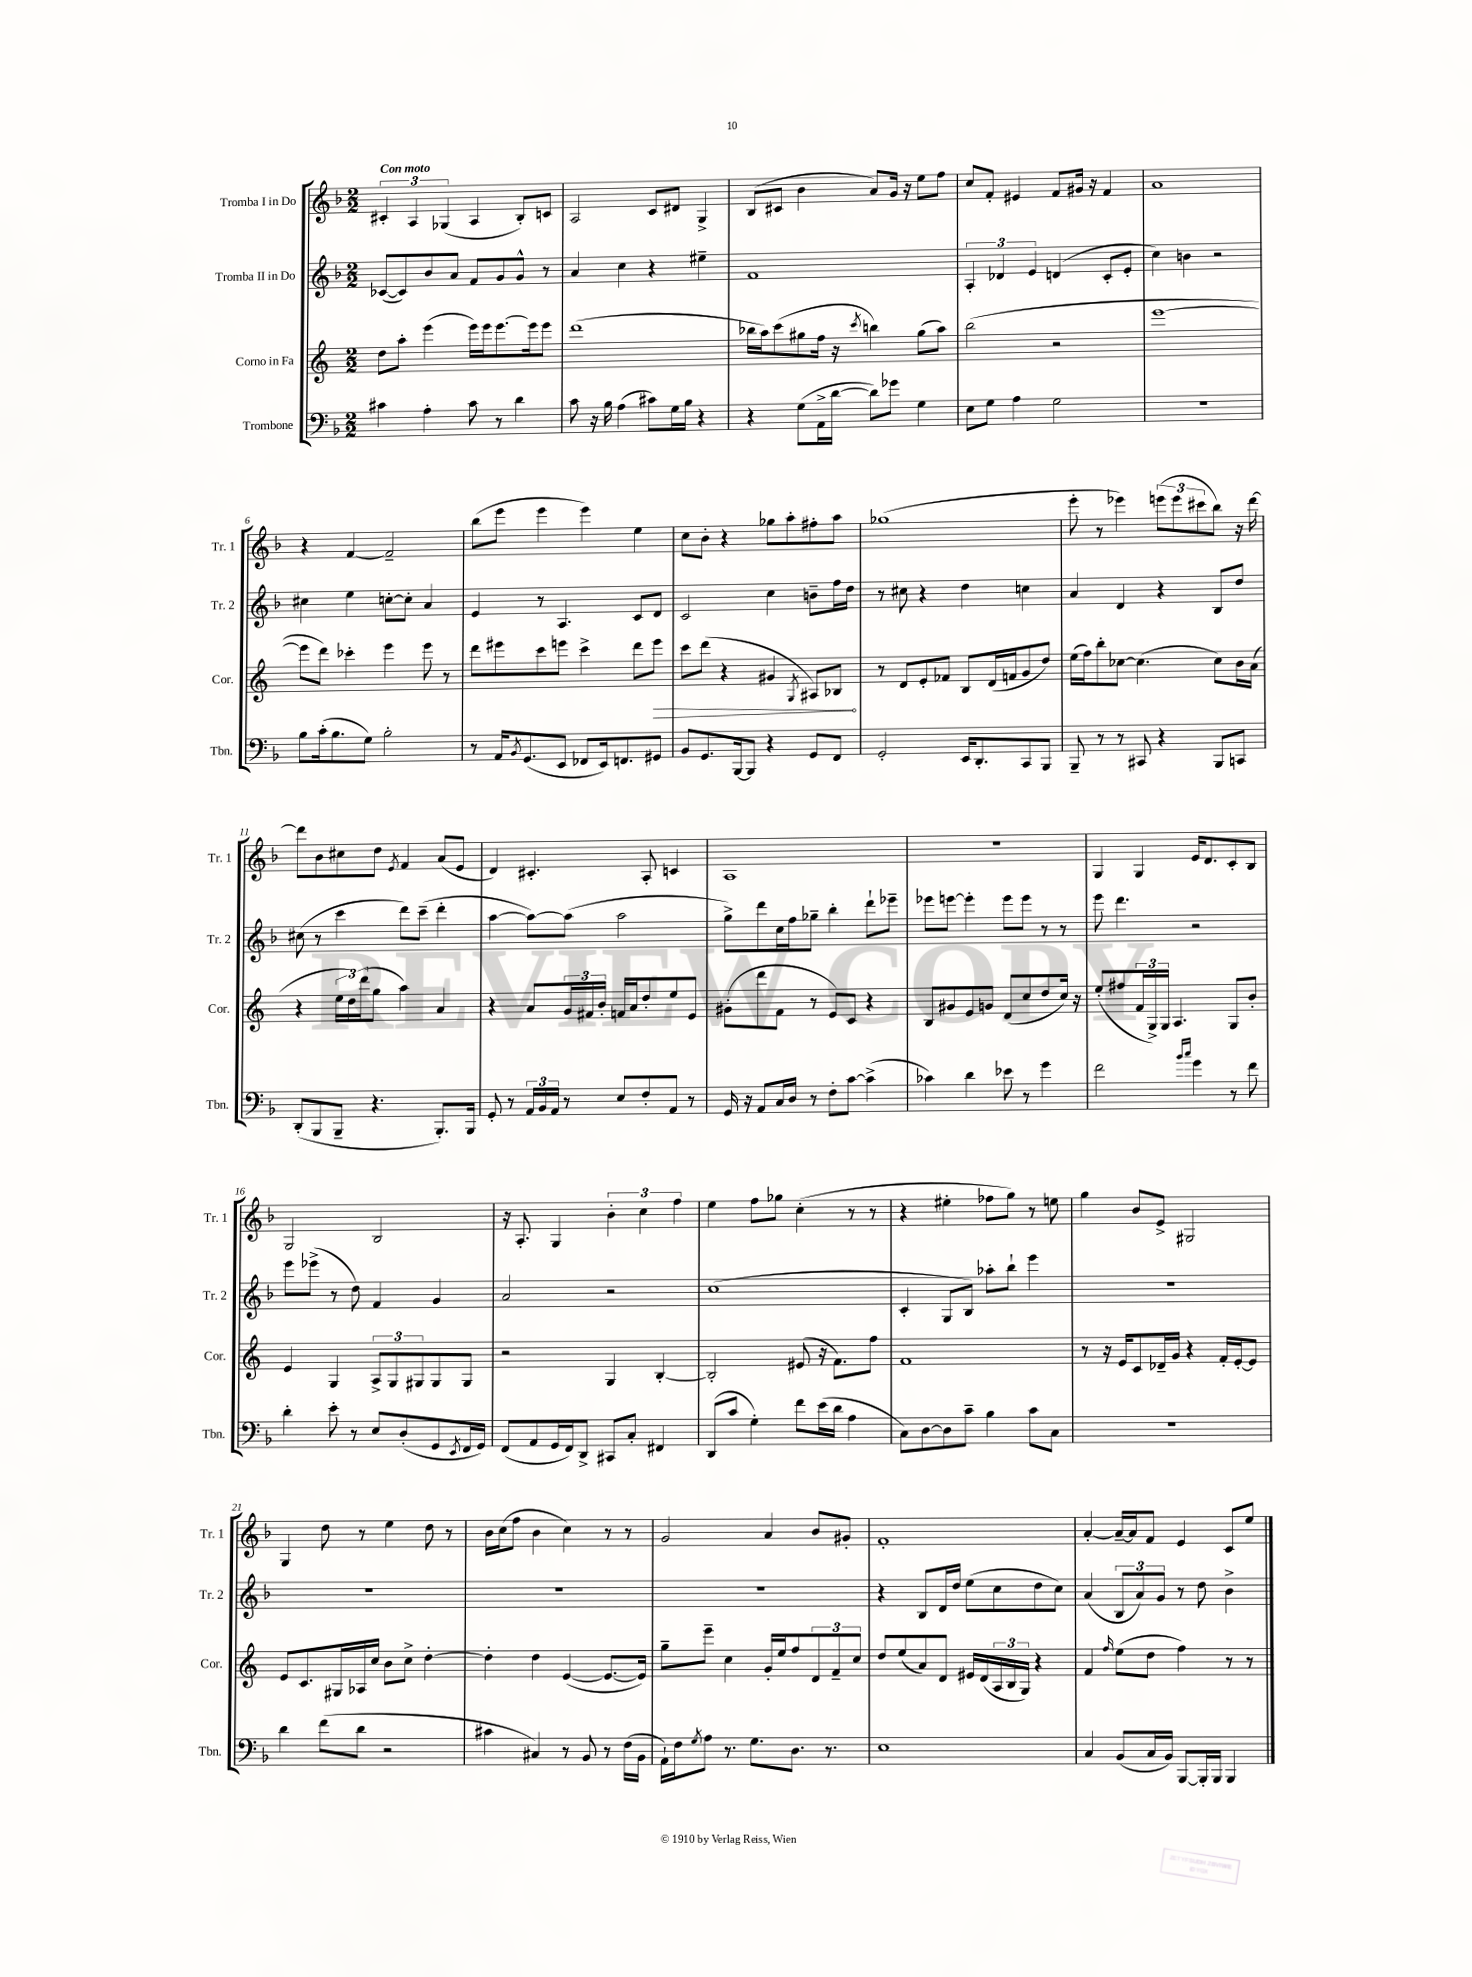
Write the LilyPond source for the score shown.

<<
\new StaffGroup <<
\new Staff = "s0" \with { instrumentName = "Tromba I in Do" shortInstrumentName = "Tr. 1" } {
    \clef treble \key f \major \numericTimeSignature \time 2/2 \tempo "Con moto"
    \tuplet 3/2 { cis'4-. a4 ges4( } a4 bes8-.) c'8 |
    a2 c'8 dis'8 g4-> |
    bes8( cis'8 bes'4 a'8) g'16 r16 e''8 f''8 |
    c''8 f'8-. eis'4 f'8 gis'16 r16 f'4 |
    a'1 |
    r4 f'4~ f'2-- |
    bes''8( e'''8 e'''4 e'''4) e''4 |
    c''8 bes'8-. r4 ges''8 a''8-. fis''8-. a''8 |
    ges''1( |
    e'''8-. r8 ees'''4) \tuplet 3/2 { e'''8( e'''8 cis'''8 } bes''8) r16 d'''16~ |
    d'''8 bes'8 cis''8 d''8 \acciaccatura { e'8 } f'4 a'8( e'8 |
    d'4) cis'4.-. a8-. c'4 |
    a1 |
    r1 |
    g4 g4 e'16 d'8. c'8-. bes8 |
    g2 bes2 |
    r16 a8.-. g4 \tuplet 3/2 { bes'4-. c''4 f''4 } |
    e''4 f''8 ges''8 c''4-.( r8 r8 |
    r4 eis''4-. fes''8 g''8) r8 e''8 |
    g''4 bes'8 e'8-> gis2 |
    g4 d''8 r8 e''4 d''8 r8 |
    bes'16 c''16( f''8 bes'4 c''4) r8 r8 |
    g'2 a'4 bes'8 gis'8-. |
    f'1-. |
    a'4~-. a'16~-- a'16 f'8 e'4 c'8 e''8 \bar "|." |
}
\new Staff = "s1" \with { instrumentName = "Tromba II in Do" shortInstrumentName = "Tr. 2" } {
    \clef treble \key f \major \numericTimeSignature \time 2/2
    ces'8~( ces'8) bes'8 a'8 f'8 g'8 g'8-^ r8 |
    a'4 c''4 r4 eis''4-- |
    f'1 |
    \tuplet 3/2 { a4-. des'4 e'4 } d'4( c'8-. e'8-. |
    c''4) b'4 r2 |
    cis''4 e''4 c''8~-. c''8-. a'4 |
    e'4 r8 a4. c'8 d'8 |
    c'2 c''4 b'8-- f''16 d''16 |
    r8 cis''8 r4 d''4 c''4 |
    a'4 d'4 r4 bes8 d''8 |
    cis''8( r8 c'''4 d'''8) c'''8--( d'''4-. |
    a''4~ a''8~) a''8( a''2 |
    g''8->) d'''8 c''16 f''16 ges''8-- bes''4-. d'''8-! ees'''8-- |
    ees'''8 e'''8~ e'''4-. e'''8 e'''8 r8 r8 |
    e'''8 d'''4. r2 |
    e'''8 ees'''8->( r8 d''8) f'4 g'4 |
    a'2 r2 |
    c''1( |
    c'4-. g8 bes8) aes''8-. bes''8-! e'''4 |
    R1 |
    R1 |
    R1 |
    R1 |
    r4 bes8 d'16 d''16 e''8( c''8 d''8 c''8) |
    a'4( \tuplet 3/2 { bes8 a'8) g'8 } r8 d''8 bes'4-> \bar "|." |
}
\new Staff = "s2" \with { instrumentName = "Corno in Fa" shortInstrumentName = "Cor." } {
    \clef treble \key c \major \numericTimeSignature \time 2/2
    d''8 a''8-. e'''4( e'''16) e'''16 e'''8.~ e'''16 e'''8 |
    d'''1( |
    bes''16 a''16) c'''8( gis''8 f''16 r16 \acciaccatura { c'''8 } b''4) gis''8( a''8) |
    b''2( r2 |
    e'''1~ |
    e'''8 d'''8) ces'''4-. e'''4 e'''8 r8 |
    d'''8 eis'''8 c'''8 e'''8 c'''4-> d'''8 \once \override Hairpin.circled-tip = ##t e'''8\> |
    c'''8 d'''8( r4 gis'4 \acciaccatura { g8 } ais8) bes8\! |
    r8 d'8 e'8-. fes'8 b8 d'16( f'16 g'8 d''8) |
    e''16( f''16) b''8-. ces''8~ ces''4.( ces''8) b'16 a'16( |
    r4 \tuplet 3/2 { e''16 d''16) d'''16( } g''8 a''4) a'4 |
    r4 a'8 \tuplet 3/2 { g'16 fis'16 b'16-. } f'16 a'16 d''8-. e''8 e'8 |
    gis'8-.( d'''8 f'8 r8 e'8) c'8 r4 |
    b8 gis'8 e'8 g'8 d'8( c''8 d''8 c''16) r16 |
    e''8-.( fis''8 \tuplet 3/2 { f'16 g16->) g16 } a4. g8 b'8-. |
    e'4 g4 \tuplet 3/2 { a8-> g8 gis8 } gis8 gis8 |
    r2 g4 b4~-. |
    b2-. eis'8( r16 f'8.) f''8 |
    f'1 |
    r8 r16 e'16 c'8 des'16-- g'16 r4 f'16-. e'16~-. e'8 |
    e'8 c'8. gis16 aes16 c''16 b'8 c''8-> d''4~-. |
    d''4-. d''4 e'4~( e'8.~ e'16) |
    g''8-- e'''8-- c''4 g'16-. e''16 f''8 \tuplet 3/2 { d'8 f'8-- c''8 } |
    d''8 e''8( a'8) d'8 eis'16 d'16( \tuplet 3/2 { a16 b16 g16) } r4 |
    f'4 \grace { f''16 } e''8( d''8 f''4) r8 r8 \bar "|." |
}
\new Staff = "s3" \with { instrumentName = "Trombone" shortInstrumentName = "Tbn." } {
    \clef bass \key f \major \numericTimeSignature \time 2/2
    cis'4 a4-. cis'8 r8 d'4 |
    c'8 r16 bes16 a4( cis'8) g16 bes16 r4 |
    r4 g8( a,16-> d'16~ d'8) ges'8 g4 |
    e8 g8 a4 g2 |
    r1 |
    bes8 c'16-.( bes8. g8) bes2-. |
    r8 a,16 \acciaccatura { bes,8 } g,8.( e,8 fes,8 e,16) f,8. gis,8 |
    bes,8 g,8. bes,,16~ bes,,8 r4 g,8 f,8 |
    g,2-. e,16 d,8.-. c,8 bes,,8 |
    bes,,8-- r8 r8 cis,8 r4 bes,,8 c,8 |
    d,8-.( bes,,8 bes,,8-- r4. bes,,8.-.) bes,,16 |
    g,8-. r8 \tuplet 3/2 { a,16 bes,16 a,16 } r8 e8 f8-. a,8 r8 |
    g,16 r16 a,8 c16 d16 r8 f8-. c'8~ c'4->( |
    ces'4) d'4 ees'8 r8 g'4 |
    f'2 \grace { bes'16 c''16 } g'4 r8 f'8 |
    d'4-. e'8-. r8 e8 d8-.( g,8 \acciaccatura { e,8 } f,16 g,16) |
    f,8( a,8 g,16 f,16) d,8-> cis,8 c8-. fis,4 |
    d,8( c'8 g4-.) f'8 e'16( d'16 a4 |
    c8) d8~ d8 c'8-- bes4 c'8 c8 |
    R1 |
    d'4 f'8( d'8 r2 |
    cis'4 cis4) r8 bes,8 r8 f16( bes,16 |
    a,16-!) f16 \acciaccatura { g8 } a8 r8. g8. d8. r8. |
    e1 |
    c4 bes,8( c16 bes,16) bes,,8~ bes,,16-. bes,,16 bes,,4 \bar "|." |
}
>>
>>
